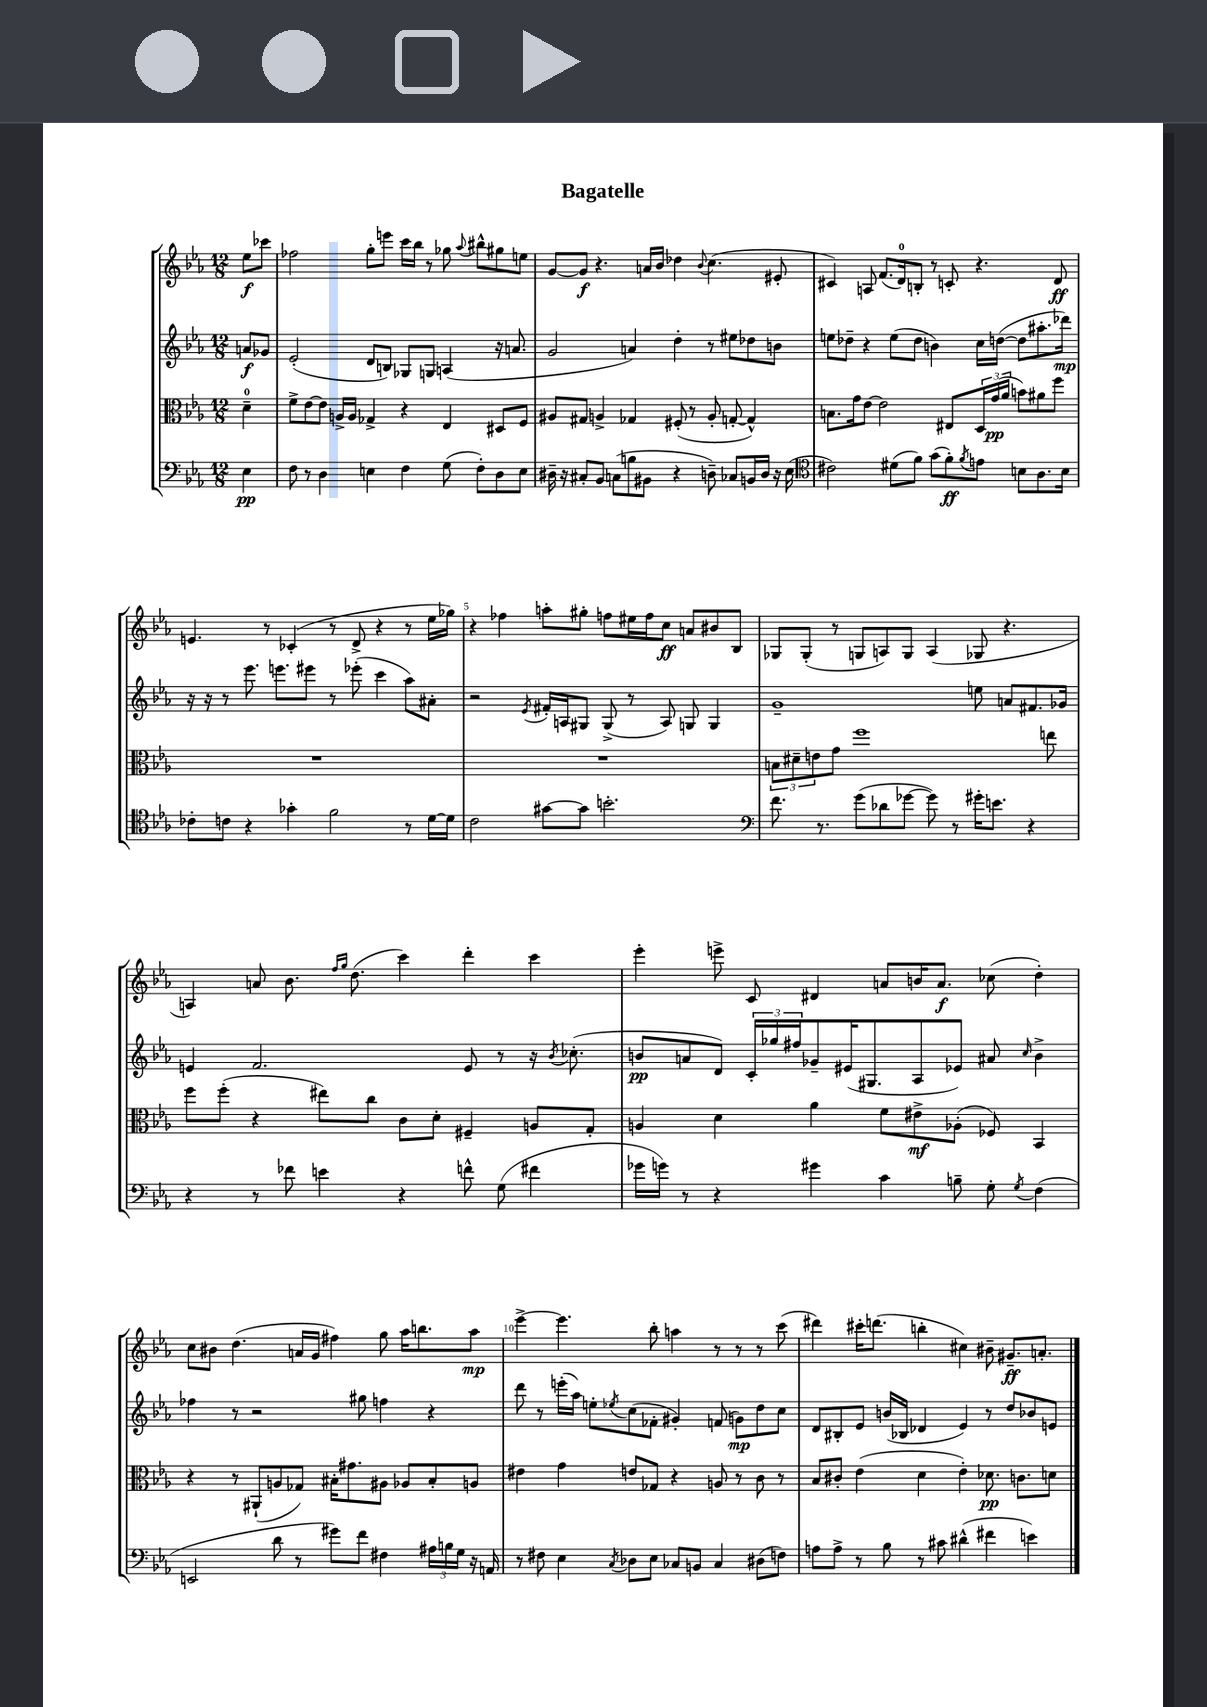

**kern	**kern	**kern	**kern
*staff4	*staff3	*staff2	*staff1
*clefF4	*clefC3	*clefG2	*clefG2
*k[b-e-a-]	*k[b-e-a-]	*k[b-e-a-]	*k[b-e-a-]
*M12/8	*M12/8	*M12/8	*M12/8
4E-	4d~	8a	8ee-
.	.	8g-	8ccc-
=	=	=	=
8F	8f^	(2e-'	2ff-
8r	[8e-	.	.
4D	8e-]	.	.
.	16A^	.	.
.	16A	.	.
4E	4G-^	8d	8gg'
.	.	8B)	8eee
4F	4r	8G-	16ccc
.	.	.	16bb-
.	.	8G	8r
(8G	4E-	(4A	8gg-
.	.	.	8qqaa-
8F')	.	.	8bb#^^
8D	8D#	16r	8gg#
.	.	8.a	.
8E	8F	.	8ee
=	=	=	=
16D#~	8A#	2g	[8g
16r	.	.	.
8C#'	8G#	.	8g]
8BB-	4A^	.	4.r
(8C	.	.	.
8B	4G-	4a)	.
8BB#	.	.	16a
.	.	.	16b-
4r	(8F#'	4dd'	4dd-
.	8r	.	.
.	.	.	8qqb-
8D~)	8A'	8r	(4.cc
8C-	[8G'	8ee#	.
16BB	4G^^])	8dd-	.
16D	.	.	.
16r	.	8b	8e#'
(16E-	.	.	.
=	=	=	=
*clefC4	*	*	*
2c#)	8.B	8ee	4c#)
.	.	8dd-~	.
.	16g	.	.
.	[8e-	4r	8A
.	2e-]	.	(8.f
(8d#	.	(8ee	.
.	.	.	16d)
8f)	.	8dd-	8B'
(8g	.	4b)	8r
8f')	8E#	.	8c'
8qf	.	.	.
8e	24D	16cc	4.r
.	(24g	.	.
.	.	([16dd	.
.	24a-	.	.
8B	8b)	8dd]	.
8.A-	8a#	8.aa#'	.
.	8ff	.	8d
16B	.	16ddd-)	.
=	=	=	=
8c-'	1.r	16r	4.e
.	.	16r	.
8c	.	8r	.
4r	.	8.eee-	.
.	.	.	8r
.	.	8.eee	.
4g-'	.	.	(4c-'
.	.	8eee#	.
2f	.	8r	8r
.	.	(8eee-'	8d^
.	.	4ccc	4r
8r	.	8aa-)	8r
[16d	.	8a#'	16ee-
16d]	.	.	16gg-)
=	=	=	=
2c	1.r	2r	4r
.	.	.	4ff-
.	.	8qe-	.
[8g#	.	16f#'	8aa'
.	.	16A	.
8g#]	.	8G#	8gg#'
2.b'	.	(8G#^	8ff
.	.	8r	16ee#
.	.	.	16ff
.	.	8A)	8cc
.	.	8G	8a
.	.	4G	8b#
.	.	.	8B-
=	=	=	=
*clefF4	*	*	*
8.f	12B	1g~	8G-
.	12d#~	.	.
.	.	.	(8G-'
.	12e	.	.
8.r	.	.	.
.	8g	.	8r
(8g	1ff	.	8G
8d-	.	.	8A)
[8g-	.	.	8G
8g-])	.	.	(4A
8r	.	.	.
16g#'	.	8ee	8G-
8.e	.	.	.
.	.	8a	4.r
4r	.	8.f#	.
.	8ee	.	.
.	.	16g-	.
=	=	=	=
4r	8ff	4e	4A)
.	(8ff'	.	.
8r	4r	2.f	8a
8f-	.	.	8.b-
4e	8ee#)	.	.
.	.	.	16qqff
.	.	.	16qqgg
.	.	.	(8.dd
.	8cc	.	.
4r	8c	.	4ccc)
.	8d'	.	.
8f^^	4F#~	8e	4ddd'
(8G	.	8r	.
4f#	8A	16r	4ccc
.	.	8qb-	.
.	.	(8.cc-'	.
.	8G'	.	.
=	=	=	=
16g-	4A	8b	4eee-'
16g)	.	.	.
8r	.	8a	.
4r	4d	8d)	8eee^
.	.	24c'	8c
.	.	24gg-	.
.	.	24ff#	.
4g#	4a-	8g-~	4d#
.	.	(16e#	.
.	.	8.G#	.
4c	8f	.	8a
.	8e#^	8A-	16b
.	.	.	8.a
8B~	(8A-'	8e-)	.
8G'	8F-)	8a#	(8cc-
8qG	.	16qqcc	.
(4F	4BB-	4b^	4dd')
=	=	=	=
2EE	4r	4ff-	8cc
.	.	.	8b#
.	8r	8r	(4.dd
.	(8AA#`	2r	.
8d	8A	.	.
8r	8G-)	.	16a
.	.	.	16g
8g#)	16B#'	.	4ff#)
.	8.g#	.	.
8f	.	8gg#	.
4F#	8A#	4ff	8gg
.	8A-	.	16aa-
.	.	.	8.bb
24A#	8B#'	4r	.
24B	.	.	.
24G	.	.	.
16r	8A	.	8aa-
16AA	.	.	.
=	=	=	=
8r	4e#	8ddd	[4eee-^
8F#	.	8r	.
4E-	4g	(16eee'	4.eee-]
.	.	16aa-)	.
.	.	8ee'	.
8qC	.	8qee-	.
8D-	8e	(8cc	.
8E-	8G-	8f-'	8bb-'
8C-	4r	4g#')	4aa
8BB	.	.	.
4C-	8A	(8f	8r
.	8r	8g)	8r
(8D#	8c	8dd	8r
8F)	8r	8cc	(8ccc
=	=	=	=
8A	8B-	8d	4ddd#)
8A^	8c#'	8B#'	.
8r	(4e-	8e-	16ccc#'
.	.	.	(8.ddd
8B-	.	(16b	.
.	.	16B-	.
8r	4d	4d-	4bb'
8c#	.	.	.
(4d#^^	4e-')	4e-)	4cc#)
4f#	8.d-	8r	8b#~
.	.	8dd	8.g#~
.	8.c	.	.
4e)	.	8b-	.
.	.	.	8.a'
.	8d	8e	.
==	==	==	==
*-	*-	*-	*-
